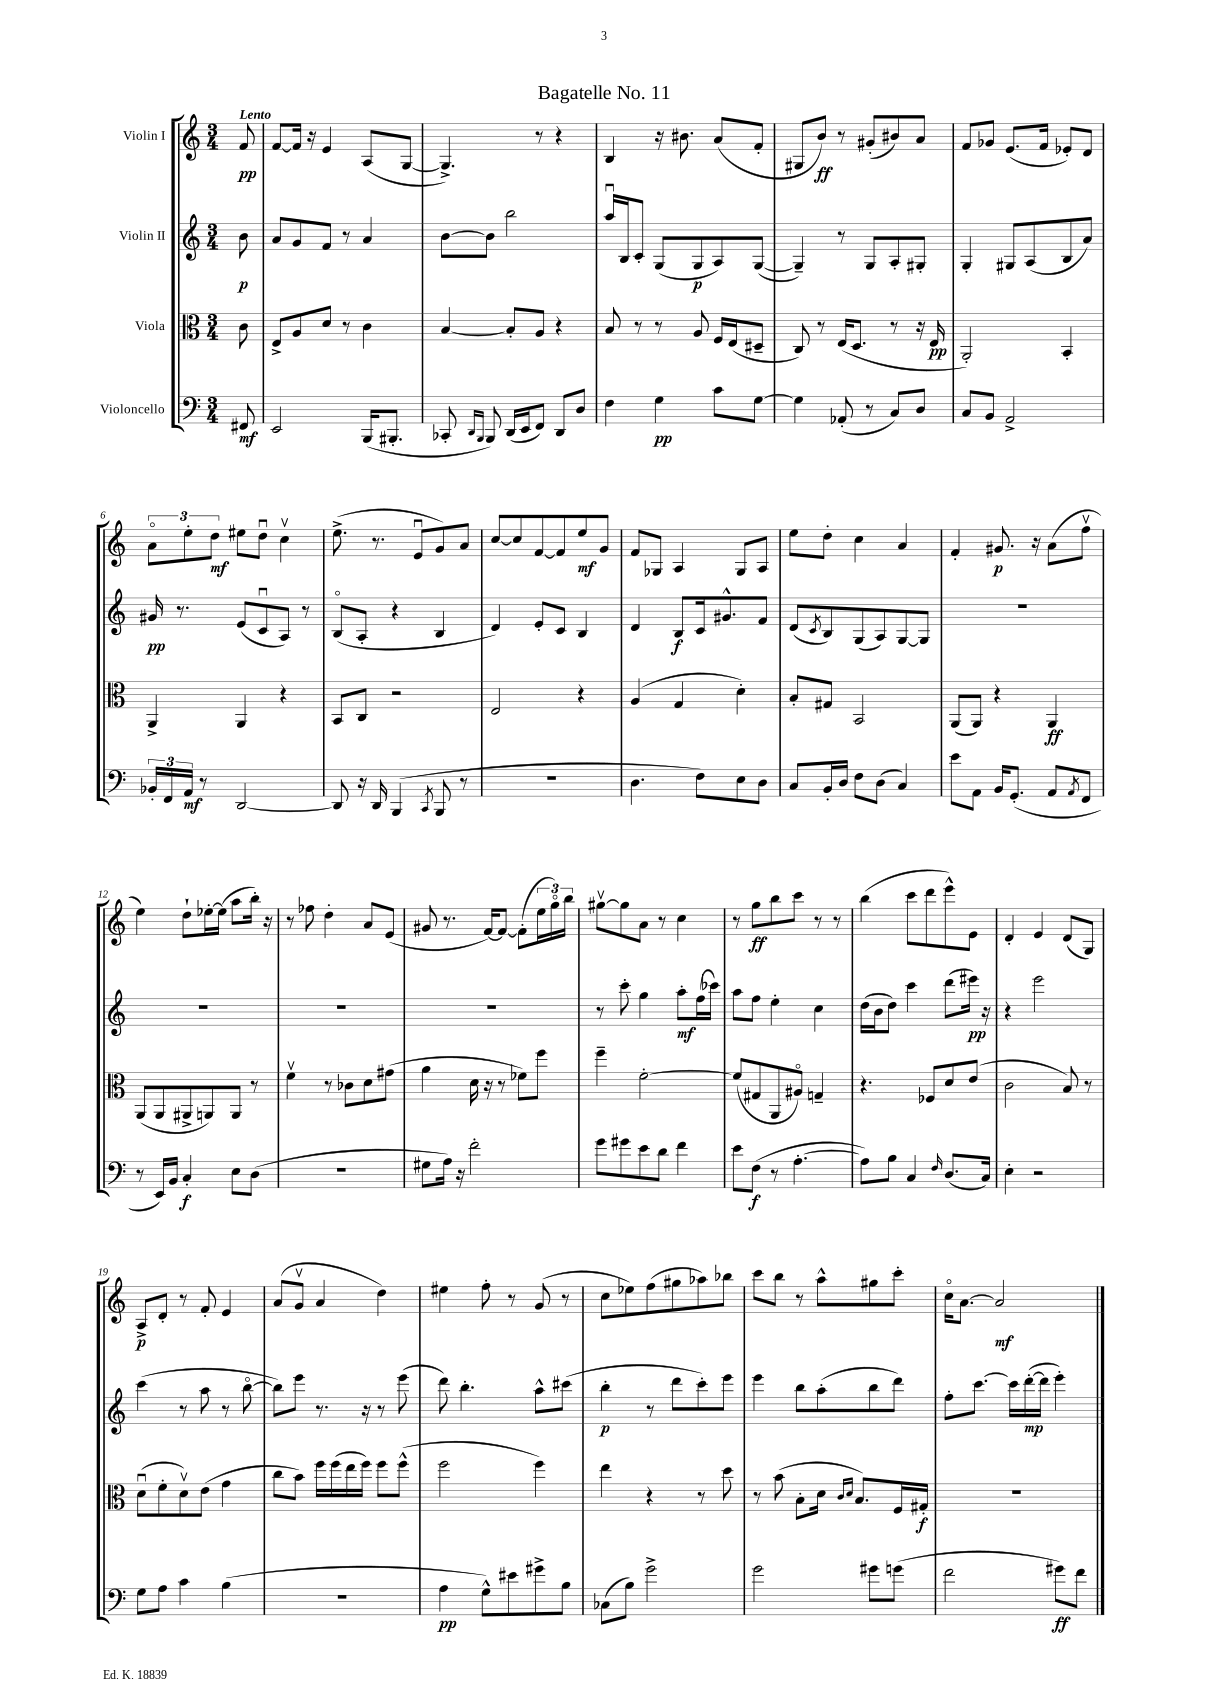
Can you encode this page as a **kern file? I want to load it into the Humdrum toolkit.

**kern	**kern	**kern	**kern
*staff4	*staff3	*staff2	*staff1
*clefF4	*clefC3	*clefG2	*clefG2
*k[]	*k[]	*k[]	*k[]
*M3/4	*M3/4	*M3/4	*M3/4
8FF#	8c	8b	8f
=	=	=	=
2EE	8E^	8a	[8f
.	8A	8g	16f]
.	.	.	16r
.	8d	8f	4e
.	8r	8r	.
(16BBB	4c	4a	(8A
8.BBB#'	.	.	.
.	.	.	[8G
=	=	=	=
8CC-'	[4B	[8b	4.G^])
16qqDD	.	.	.
16qqBBB	.	.	.
8BBB)	.	8b]	.
(16DD	8B']	2bb	.
16EE	.	.	.
8FF)	8A	.	8r
8DD	4r	.	4r
8D	.	.	.
=	=	=	=
4F	8B	16aau	4B
.	.	16B	.
.	8r	8c'	.
4G	8r	(8G	16r
.	.	.	8.b#
.	8A	8G	.
8c	16F	8A)	(8a
.	(16E	.	.
[8G	8D#~	([8G	8f'
=	=	=	=
4G]	8C)	4G~])	8G#
.	8r	.	8b)
(8AA-'	(16E	8r	8r
.	8.D	.	.
8r	.	8G	(8g#'
8C)	8r	8A'	8b#)
8D	16r	8G#'	8a
.	16E	.	.
=	=	=	=
8C	2AA')	4G'	8f
8BB	.	.	8g-
2AA^	.	8G#	(8.e
.	.	(8A	.
.	.	.	16f
.	4BB'	8B	8e-')
.	.	8a)	8d
=	=	=	=
24BB-'	4AA^	16g#	12ao
24FF	.	.	.
.	.	8.r	.
24AA	.	.	12ee'
8r	.	.	.
.	.	.	12dd
[2DD	4AA	(8e	8ee#
.	.	8cu	8ddu
.	4r	8A)	4ccv
.	.	8r	.
=	=	=	=
8DD]	8BB	(8Bo	(8.ee^
16r	8C	8A'	.
16DD	.	.	8.r
(4BBB	2r	4r	.
.	.	.	8eu
8qCC	.	.	.
8BBB	.	4B	8g)
8r	.	.	8a
=	=	=	=
2.r	2E	4d)	[8cc
.	.	.	8cc]
.	.	8e'	[8f
.	.	8c	8f]
.	4r	4B	8ee
.	.	.	8g
=	=	=	=
4.D	(4A	4d	8f
.	.	.	8G-
.	4G	8B	4A
8F)	.	16c	.
.	.	8.g#^^	.
8E	4d')	.	8G-
8D	.	8f	8A
=	=	=	=
8C	8B'	(8d	8ee
.	.	8qc	.
16BB'	8G#	8B)	8dd'
16D	.	.	.
8F	2BB	(8G	4cc
(8D	.	8A)	.
4C)	.	[8G	4a
.	.	8G]	.
=	=	=	=
8e	(8AA	2.r	4f'
8AA	8AA)	.	.
16BB	4r	.	8.g#
(8.GG'	.	.	.
.	.	.	16r
8AA	4AA	.	(8a
8qAA	.	.	.
8FF	.	.	8ffv
=	=	=	=
8r	(8AA	2.r	4ee)
16EE)	8AA	.	.
16BB	.	.	.
4C'	8AA#^	.	8dd`
.	8AA)	.	[16ee-'
.	.	.	(16ee-]
8E	8AA	.	8aa
(8D	8r	.	16bb')
.	.	.	16r
=	=	=	=
2.r	4fv	2.r	8r
.	.	.	8ff-
.	8r	.	4dd'
.	8c-	.	.
.	8d	.	8a
.	(8g#	.	(8e
=	=	=	=
8G#	4a	2.r	8g#
16A)	.	.	8.r
16r	.	.	.
2f'	16d	.	.
.	16r	.	[16f)
.	8r	.	8f_
.	8f-)	.	(8f']
.	8ff	.	24ee
.	.	.	24ggo)
.	.	.	24bb
=	=	=	=
8g	4ff~	8r	[8gg#v
8g#	.	8ccc'	8gg#]
8e	[2f'	4gg	8a
8d	.	.	8r
4f	.	8aa'	4cc
.	.	(16ff	.
.	.	16ccc-)	.
=	=	=	=
8e	(8f]	8aa	8r
(8F	8G#	8ff	8gg
8r	8AA	4ee'	8bb
[4.A'	8A#o)	.	8ccc
.	4G~	4cc	8r
.	.	.	8r
=	=	=	=
8A])	4.r	(16dd	(4bb
.	.	16b	.
8B	.	8dd)	.
4C	.	4ccc	8ccc
.	8F-	.	8ddd
16qqF	.	.	.
(8.D	8d	(8ddd	8eee^^)
.	(8e	16eee#)	8e
16C)	.	16r	.
=	=	=	=
4E'	2c	4r	4d'
2r	.	2eee	4e
.	8B)	.	(8d
.	8r	.	8G)
=	=	=	=
8G	(8du	(4ccc	8A^
8A	8f'	.	8d'
4c	8dv)	8r	8r
.	(8e	8aa	8f'
(4B	4g	8r	4e
.	.	[8bbo	.
=	=	=	=
2.r	8cc	8bb])	(8a
.	8b)	8eee	8gv
.	16ff	8.r	4a
.	(16ff	.	.
.	16ee	.	.
.	16ff)	16r	.
.	8ff	8r	4dd)
.	(8ff^^	(8eee	.
=	=	=	=
4A	2ff	8ddd)	4ee#
.	.	4.bb'	.
8G^^)	.	.	8ff'
8e#	.	.	8r
8g#^	4ff)	8aa^^	(8g
8B	.	(8ccc#	8r
=	=	=	=
(8C-	4ee	4bb'	8cc
8B)	.	.	8ee-)
2g^	4r	8r	(8ff
.	.	8ddd	8gg#
.	8r	8ccc')	8aa-)
.	8dd	8eee	8bb-
=	=	=	=
2g	8r	4eee	8ccc
.	(8b	.	8bb
.	8B'	8bb	8r
.	16d	(8aa'	8aa^^
.	16qqc	.	.
.	16qqd	.	.
.	8.B)	.	.
8g#	.	8bb	8gg#
(8g	16F	8ddd)	8ccc'
.	16G#'	.	.
=	=	=	=
2f	2.r	8ff'	16cco
.	.	.	[8.a
.	.	[8.ccc	.
.	.	.	2a]
.	.	16ccc]	.
.	.	([16ddd'	.
.	.	16ddd]	.
8g#)	.	4eee')	.
8f	.	.	.
==	==	==	==
*-	*-	*-	*-
